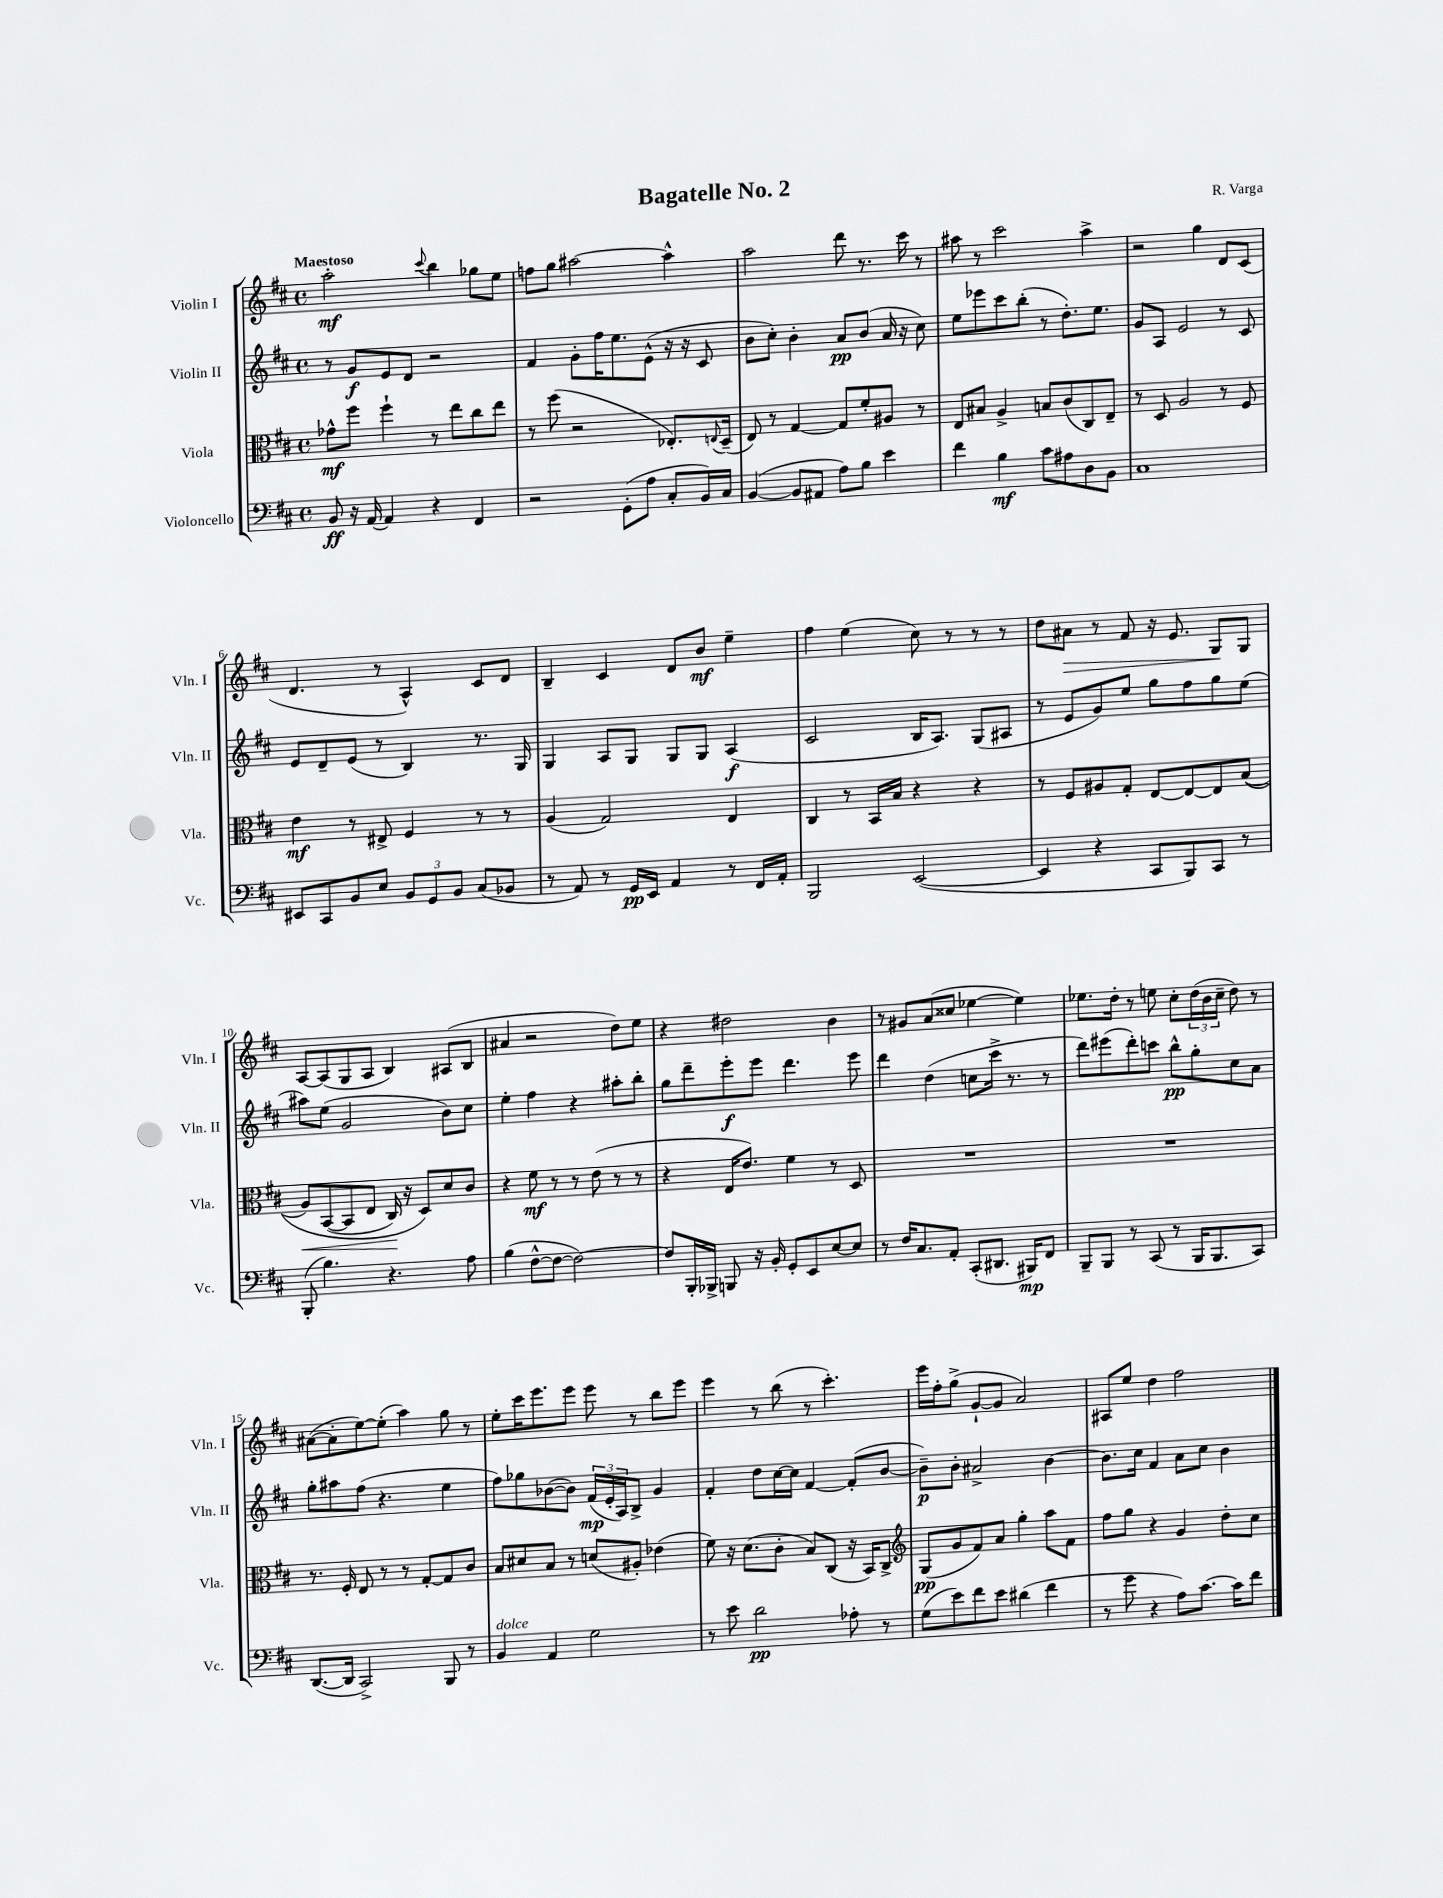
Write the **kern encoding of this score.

**kern	**kern	**kern	**kern
*staff4	*staff3	*staff2	*staff1
*clefF4	*clefC3	*clefG2	*clefG2
*k[f#c#]	*k[f#c#]	*k[f#c#]	*k[f#c#]
*M4/4	*M4/4	*M4/4	*M4/4
*met(c)	*met(c)	*met(c)	*met(c)
8BB/	8g-^^\L	8r	2aa'\
16r	8ff#\J	8g/L	.
[16AA/	.	.	.
4AA/]	4ff#`\	8e/	.
.	.	8d/J	.
.	.	.	8qqccc#/
4r	8r	2r	4bb\
.	8ee\L	.	.
4FF#/	8cc#\	.	8gg-\L
.	8ee\J	.	8ee\J
=	=	=	=
2r	8r	4f#/	8ff\L
.	(8ff#\	.	8gg\J
.	2r	8g'\L	[2aa#\
.	.	16ff#\K	.
.	.	8.ee\	.
(8GG'\L	.	.	.
8A\J	.	(8e^^\J	.
8C#'/L	8.E-'/L)	16r	4aa#^^\]
.	.	16r	.
16BB/L)	.	8c#/	.
.	8qqE/	.	.
16C#/JJ	(16D~/Jk	.	.
=	=	=	=
([4BB/	8E/)	8b\L	2aa\
.	8r	8cc#'\J)	.
8BB/]L	[4G/	4b'\	.
8AA#/J	.	.	.
8A\L)	8G/]L	8a/L	8ddd\
8B\J	8f#'/	(8b/J	8.r
4e\	8A#/J	16a/	.
.	.	16r	16ccc#\
.	8r	8cc#\)	8r
=	=	=	=
4f#\	8E/L	8ee\L	8aa#\
.	8B#/J	8eee-\	8r
4B\	4A^/	8ccc#\	2ccc#\
.	.	(8bb'\J	.
8c#\L	8B/L	8r	.
8A#\	(8c#/	8.dd'\L)	.
8D\	8C#/)	.	4aa#^\
.	.	8.ee\J	.
8BB\J	8E~/J	.	.
=	=	=	=
1C#	8r	8g/L	2r
.	8D/	8A/J	.
.	2A/	2e/	.
.	.	.	4gg\
.	8r	8r	8d/L
.	8F#/	8c#/	(8c#/J
=	=	=	=
8EE#/L	4e\	8e/L	4.d/
8CC#/	.	8d~/	.
8BB/	8r	(8e/J	.
8E/J	8E#^/	8r	8r
12BB/L	4F#/	4B/)	4A^^/)
12GG/	.	.	.
12BB/J	.	.	.
(8C#/L	8r	8.r	8c#/L
8BB-/J	8r	.	8d/J
.	.	16G/	.
=	=	=	=
8r	(4A/	4G/	4B~/
8AA/)	.	.	.
8r	2G/)	8A/L	4c#/
16GG/LL	.	8G/J	.
16EE/JJ	.	.	.
4AA/	.	8G/L	8d/L
.	.	8G/J	8b/J
8r	4E/	(4A/	4ee~\
16FF#/LL	.	.	.
16AA'/JJ	.	.	.
=	=	=	=
2BBB/	4C#/	2c#/	4ff#\
.	8r	.	(4ee\
.	16BB/LL	.	.
.	16B/JJ	.	.
([2EE/	4r	16B/LK	8cc#\)
.	.	8.A/J)	.
.	.	.	8r
.	4r	(8G/L	8r
.	.	8A#/J	8r
=	=	=	=
4EE/]	8r	8r	8dd\L
.	8F#/L	8e/L	8a#\J
4r	8A#/	8g/)	8r
.	8G'/J	8ee/J	8f#/
8CC#/L	[8E/L	8gg\L	16r
.	.	.	8.e/
8BBB/)	8E/_	8ff#\	.
8CC#/J	8E/]	8gg\	8G/L
8r	&((8B/J	(8ee\J	8G/J
=	=	=	=
(8BBB'/	8A/L)	8aa#\L)	[8A/L
4.B\)	([8BB/	(8ee\J	(8A/]
.	8BB/]	2g/	8G/
.	8E/J	.	8A/J
4.r	16C#/)	.	4B/)
.	16r	.	.
.	8D/L&)	.	.
.	8d/	8b\L)	(8A#/L
8A\	8c#/J	8cc#\J	8B/J
=	=	=	=
(4B\	4r	4ee'\	4a#/
[8F#^^\L	8f#\	4ff#\	2r
8F#\_J	8r	.	.
2F#\_)	8r	4r	.
.	(8e\	.	.
.	8r	8aa#'\L	8dd\L)
.	8r	8bb'\J	8ee\J
=	=	=	=
8F#/]L	4r	8gg\L	4r
16BBB'/L	.	8ddd~\	.
16BBB-^/JJ	.	.	.
8BBB/	16E/LK	8eee'\	2dd#\
.	8.e/J)	.	.
16r	.	8eee\J	.
16BB'/	.	.	.
8GG'/L	4f#\	4.ddd\	.
8EE/	.	.	.
[8E/	8r	.	4b\
8E/]J	8D/	8eee\	.
=	=	=	=
8r	1r	4ddd\	8r
16F#/LK	.	.	8g#/L
8.C#/	.	.	.
.	.	(4dd\	(8a/
8AA'/J	.	.	8cc##/J
(8CC#'/L	.	8cc\L	[4ee-\
8.DD#/J	.	16ccc#^\Jk	.
.	.	8.r	.
.	.	.	4ee-\])
16BBB#/LK)	.	.	.
8FF#/J	.	8r	.
=	=	=	=
8BBB~/L	1r	8ddd\L)	8.ee-\L
8BBB/J	.	(8eee#\	.
.	.	.	16dd'\Jk
8r	.	8ddd'\)	8r
(8CC#/	.	8ccc\J	8ee\
8r	.	8bb^^\L	8cc#'\L
16BBB/LK	.	8gg'\	(24dd\L
.	.	.	24b\
8.BBB/	.	.	.
.	.	.	24cc#~\JJ
.	.	8cc#\	8dd\)
8CC#/J)	.	8a\J	8r
=	=	=	=
([8.DD/L	8.r	8gg'\L	([8a#\L
.	.	8aa#\	8a#'\]
16DD/]Jk	16F#'/	.	.
2CC#^/)	8E/	(8ff#\J	[8ee\)
.	8r	4.r	(8ee'\]J
.	8r	.	4aa\)
.	[8G'/L	.	.
8BBB/	8G/]	4ee\	8gg\
8r	8c#/J	.	8r
=	=	=	=
4BB/	8B/L	8ff#\L)	8ee'\L
.	8d#/	8gg-\	16ccc#\K
.	.	.	8.eee\
4AA/	8B/J	([8b-\	.
.	8r	8b-\]J)	8eee\J
2G\	(8d/L	(24f#/LL	8eee\
.	.	24e'/	.
.	.	24A/J)	.
.	8A#'/J)	8B^/J	8r
.	(4e-\	4g/	8bb\L
.	.	.	8eee\J
=	=	=	=
8r	8f#\)	4f#'/	4eee\
8e\	16r	.	.
.	(8.d\L	.	.
2d\	.	8dd\L	8r
.	8c#'\J	[16cc#\L	(8bb\
.	.	16cc#\]JJ	.
.	8B/L)	[4f#/	8r
.	(8C#/J	.	4.ccc#'\)
8A-'\	16r	(8f#'/]L	.
.	16BB/LK)	.	.
8r	8C#^/J	[8b/J	.
=	=	=	=
*	*clefG2	*	*
(8G\L	(8G/L	8b~\]L)	16eee\LL
.	.	.	16ff#'\J
8e\)	8g/	8b'\J	(8gg^\J
8f#\	8f#/)	2a#^/	[8g`/L
8e\J	8a/J	.	8g/]J
(4d#\	4gg'\	.	2a/)
4f#\	8aa\L	[4b\	.
.	8f#\J	.	.
=	=	=	=
8r	8ff#\L	8.b\]L	8A#/L
8g\	8gg\J	.	8ee/J
.	.	16cc#\Jk	.
4r	4r	4f#/	4dd\
8A\L)	4g/	8a\L	2ff#\
[8.c#\J	.	8cc#\J	.
.	8dd'\L	4b\	.
16c#\]LK	.	.	.
8f#\J	8cc#\J	.	.
==	==	==	==
*-	*-	*-	*-
